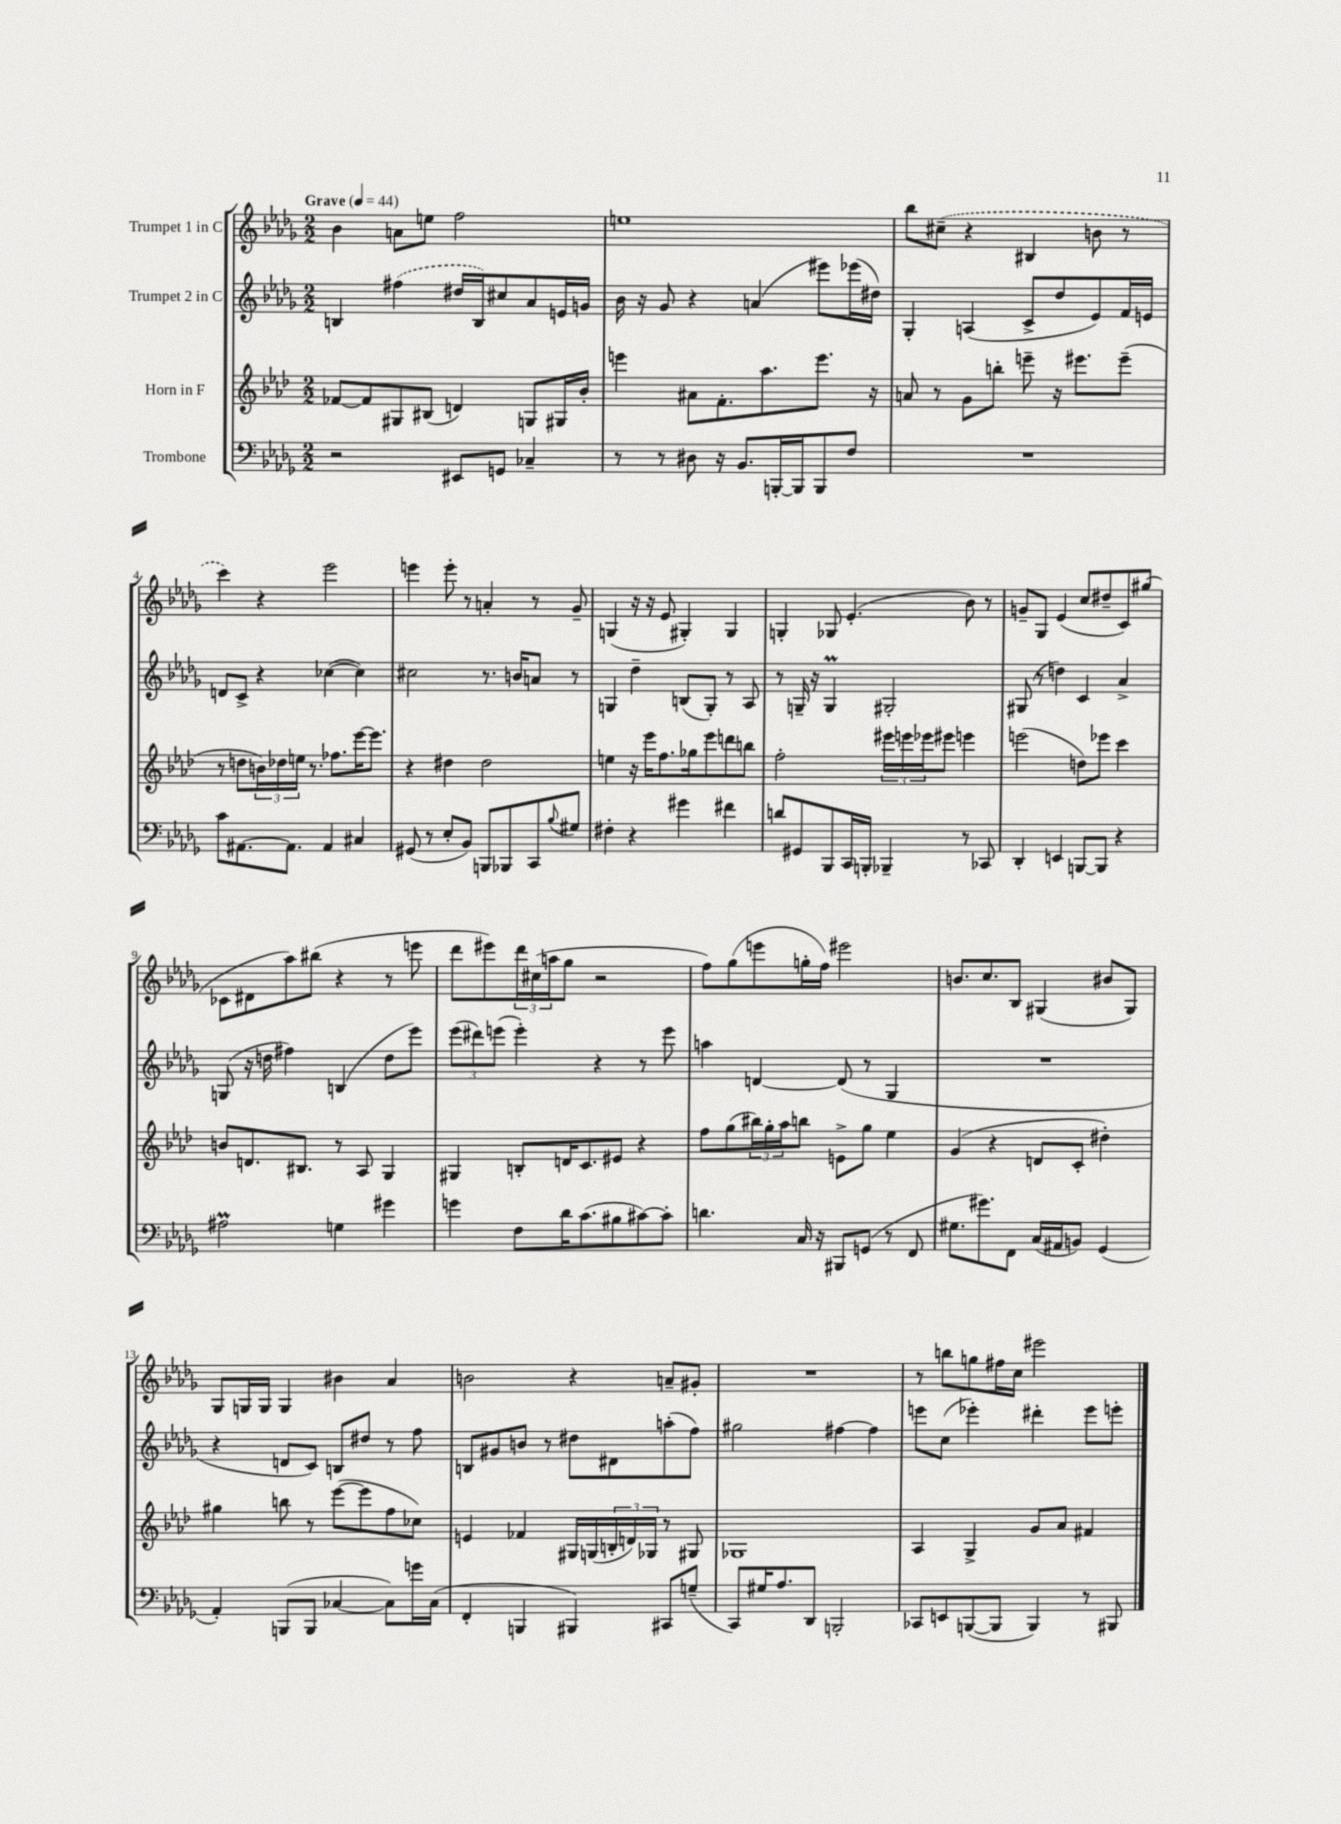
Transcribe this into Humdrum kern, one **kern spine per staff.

**kern	**kern	**kern	**kern
*staff4	*staff3	*staff2	*staff1
*clefF4	*clefG2	*clefG2	*clefG2
*k[b-e-a-d-g-]	*k[b-e-a-d-]	*k[b-e-a-d-g-]	*k[b-e-a-d-g-]
*M2/2	*M2/2	*M2/2	*M2/2
*MM44	*MM44	*MM44	*MM44
2r	[8f-/L	4B/	4b-\
.	8f-/]	.	.
.	8G#/	(4ff#\	8a\L
.	(8B#/J	.	8ee\J
8EE#/L	4d/)	16dd#/LL	2ff\
.	.	16B/J)	.
8GG/J	.	8cc#/	.
4C-~/	8G/L	8a-/	.
.	16G#/L	16e/L	.
.	16b-'/JJ	16g/JJ	.
=	=	=	=
8r	4eee\	16b-\	1ee
.	.	16r	.
8r	.	8g-/	.
8D#\	8a#\L	4r	.
16r	8.f'\	.	.
8.BB-/L	.	.	.
.	.	(4a/	.
.	8.aa-\	.	.
[16BBB'/L	.	.	.
16BBB/]J	.	.	.
8BBB/	8.eee\J	8eee#\L)	.
8F/J	.	(16eee-\L	.
.	16r	16dd#\JJ)	.
=	=	=	=
1r	8a/	4G-'/	8bb-\L
.	8r	.	(8cc#~\J
.	8g\L	(4A/	4r
.	8bb'\J	.	.
.	8eee~\	8c^/L	4B#/
.	16r	8dd-/	.
.	8.eee#\L	.	.
.	.	8e-/)	8b\
.	(8eee#~\J	16f/L	8r
.	.	16e/JJ	.
=	=	=	=
8c\L	8r	8d/L	4ccc\)
[8.AA#\	8dd\L	8c^/J	.
.	24b\L)	4r	4r
.	24dd-\	.	.
8.AA#\]J	.	.	.
.	24ee\JJ	.	.
.	8.r	.	.
4AA#/	.	([4cc-\	2eee-\
.	8.ff-\L	.	.
4C#/	[16eee-\K	4cc-\])	.
.	8.eee-\]J	.	.
=	=	=	=
(8GG#/	4r	2cc#\	4eee\
8r	.	.	.
8E-'/L	4dd#\	.	8eee'\
8BB-/J)	.	.	8r
8BBB/L	2dd#\	8.r	4a'/
8BBB-/	.	.	.
.	.	16b/LK	.
8CC/	.	8a/J	8r
8qqB-/	.	.	.
8G#/J	.	8r	8g-~/
=	=	=	=
4F#'\	4ee\	4G/	(4G/
4r	16r	4dd-~\	16r
.	16eee-\LK	.	16r
.	8.ff\	.	8e-/
4g#\	.	(8B/L	4G#'/)
.	16gg-\k	.	.
.	8eee-\	8G'/J)	.
4f#\	8ddd\	8r	4G#/
.	8bb\J	8A-/	.
=	=	=	=
8d/L	2ff'\	8r	4G'/
8GG#/	.	16G~/	.
.	.	16r	.
8BBB-/	.	4G/	8G-/
16CC/L	.	.	(4.e-'/
16BBB'/JJ	.	.	.
4BBB-~/	24eee#\LL	2G#'/	.
.	24eee\	.	.
.	24eee-\J	.	.
.	8eee#\J	.	.
8r	4eee\	.	8b-\)
8CC-/	.	.	8r
=	=	=	=
4DD-'/	(2eee\	(8G#/	8g~/L
.	.	8r	8G-/J
4EE/	.	4dd\)	(4e-/
[8BBB/L	8dd\L)	4c/	8cc/L
8BBB/]J	8eee-\J	.	8dd#~/
4r	4ccc\	4a-^/	8c/)
.	.	.	(8gg#/J
=	=	=	=
2A#\	8b/L	(8G/	8c-\L
.	8.d/	16r	8d#\
.	.	16dd\	.
.	.	4ff#\)	8aa-\)
.	8.B#/J	.	.
.	.	.	(8bb#\J
4G\	8r	(4B/	4r
.	8A-/	.	.
4g#\	4G/	8dd\L	8r
.	.	8eee-\J)	8eee\
=	=	=	=
4g\	4G#/	(12eee-\L	8ddd-\L
.	.	12ddd#\)	.
.	.	.	8eee#\)
.	.	(12eee\J	.
8F\L	8B'/L	4eee'\)	24ddd-\L
.	.	.	(24cc#\
.	.	.	24aa\J
16d-\K	16d/K	.	8gg-\J
(8.c\	8.c/	.	.
.	.	4r	2r
8B#\	8e#/J	.	.
[8c#\)	4r	8r	.
8c#'\]J	.	8eee\	.
=	=	=	=
4.d\	8ff\L	4aa\	8ff\L)
.	(8gg\	.	(8gg-\
.	24bb#\L)	[4d/	8eee\
.	24gg'\	.	.
.	24aa-\J	.	.
16C/	8bb\J	.	16gg'\L
16r	.	.	16ff\JJ)
8BBB#/L	8e^\L	(8d/]	2eee#\
(8GG/J	8gg\J	8r	.
8r	4ee-\	4G-/	.
8FF/	.	.	.
=	=	=	=
8.G#\L	(4g/	1r	8.b/L
8.g#\)	.	.	8.cc/
.	4r	.	.
8FF\J	.	.	8B-/J
(16C/LL	8d/L	.	(4G#/
16AA#/J	.	.	.
8BB/J)	8c'/J	.	.
(4GG-/	4dd#'\)	.	8b#/L
.	.	.	8G#/J)
=	=	=	=
4AA-'/)	4gg#\	4r	8G-/L
.	.	.	16G/L
.	.	.	16G/JJ
(8BBB/L	8bb\	8d/L	4G/
8BBB/J	8r	8c/J)	.
[4C-/	([8eee-\L	8B/L	4b#\
.	8eee-\]	8dd#/J	.
8C-\]L)	8ff\	8r	4a-/
16g\L	8cc-\J)	8ff\	.
(16C-\JJ	.	.	.
=	=	=	=
4FF'/	4e/	8B/L	2b\
.	.	8g#/	.
4BBB/	4f-/	8b/J	.
.	.	8r	.
4BBB#/)	16G#/LL	8dd#\L	4r
.	(16G/	.	.
.	24B'/	8d#\	.
.	24d/)	.	.
.	24G-/JJ	.	.
8CC#/L	8r	(8aa'\	8a~/L
(8G~/J	8G#/	8ff\J)	8g#'/J
=	=	=	=
8CC/L)	1G-	2gg#\	1r
16G#/K	.	.	.
8.A-/	.	.	.
8DD-/J	.	.	.
2BBB'/	.	[4ff#\	.
.	.	4ff#\]	.
=	=	=	=
8CC-/L	4A-/	8eee\L	8r
8EE/	.	(8cc\J	8bb\L
([8BBB/	4G^/	4eee-'\)	8gg\
8BBB/]J	.	.	16ff#\L
.	.	.	16cc\JJ
4BBB/)	8g/L	4ddd#'\	2eee#\
.	8a-/J	.	.
8r	4f#/	8eee-\L	.
8BBB#/	.	8eee'\J	.
==	==	==	==
*-	*-	*-	*-
